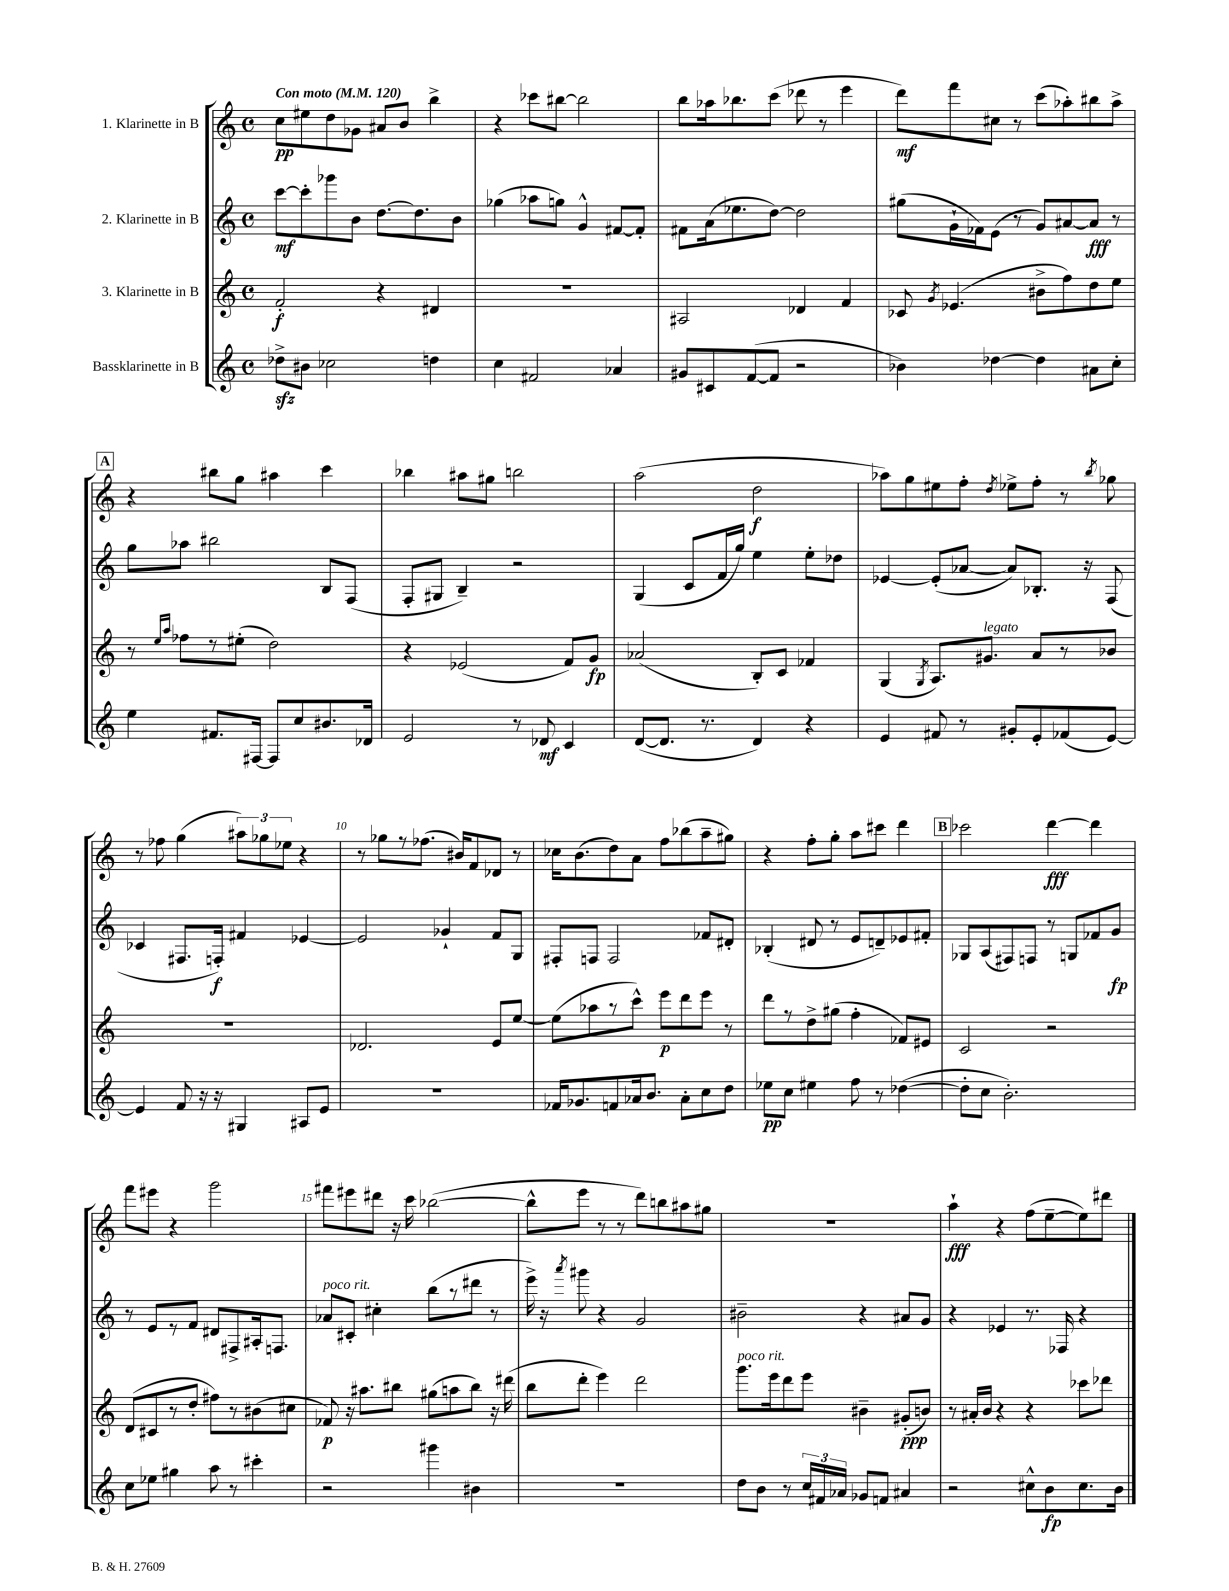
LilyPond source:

<<
\new StaffGroup <<
\new Staff = "s0" \with { instrumentName = "1. Klarinette in B" } {
    \clef treble \key c \major \defaultTimeSignature \time 4/4 \tempo "Con moto" 4 = 120
    \autoBeamOff c''8[\pp eis''8 d''8 ges'8] ais'8[ b'8] b''4-> |
    r4 ces'''8[ bis''8]~ bis''2 |
    b''8[ aes''16 bes''8. c'''8]( des'''8 r8 e'''4 |
    d'''8[\mf) f'''8 cis''8] r8 c'''8[( aes''8-.) bis''8 aes''8]-> |
    \mark \markup { \box "A" } r4 bis''8[ g''8] ais''4 c'''4 |
    bes''4 ais''8[ gis''8] b''2 |
    a''2( d''2\f |
    aes''8[) g''8 eis''8 f''8]-. \acciaccatura { d''8 } ees''8[-> f''8]-. r8 \acciaccatura { b''8 } ges''8 |
    r8 fes''8 g''4( \tuplet 3/2 { ais''8[) ges''8 ees''8] } r4 |
    r8 ges''8[ r8 fes''8.]( bis'16[) f'8 des'8] r8 |
    ces''16[ b'8.( d''8) a'8] f''8[ bes''8( a''8-- gis''8]) |
    r4 f''8[-. g''8]-. a''8[ cis'''8] d'''4 |
    \mark \markup { \box "B" } ces'''2 d'''4~\fff d'''4 |
    f'''8[ eis'''8] r4 g'''2 |
    fis'''8[ eis'''8 dis'''8] r16 c'''16 bes''2~( |
    bes''8[-^ e'''8] r8 r8 d'''8[) b''8 ais''8 gis''8] |
    R1 |
    a''4-!\fff r4 f''8[( e''8~-- e''8) dis'''8] \bar "|." |
}
\new Staff = "s1" \with { instrumentName = "2. Klarinette in B" } {
    \clef treble \key c \major \defaultTimeSignature \time 4/4
    \autoBeamOff c'''8[~\mf c'''8-. ges'''8 b'8] d''8.[~ d''8. b'8] |
    ges''4( aes''8[ g''8]) g'4-^ fis'8[~ fis'8]-. |
    fis'8[ a'16( ees''8. d''8]~) d''2 |
    gis''8[( g'16-! fes'16) e'8]( r8 g'8[) ais'8~ ais'8]\fff r8 |
    \mark \markup { \box "A" } g''8[ aes''8] bis''2 b8[ f8]( |
    f8[-. gis8] b4--) r2 |
    g4( c'8[ f'16 g''16]) e''4 e''8[-. des''8] |
    ees'4~ ees'8[-.( aes'8]~ aes'8[) bes8.]-. r16 f8( |
    ces'4 fis8.[ f16]-.\f) fis'4 ees'4~ |
    ees'2 ges'4-! f'8[ g8] |
    fis8[-. f8] f2 fes'8[ dis'8]-. |
    bes4-.( dis'8 r8 e'8[ d'8--) ees'8 fis'8]-. |
    \mark \markup { \box "B" } ges8[ a8( fis8) f8] r8 g8[ fes'8 g'8]\fp |
    r8 e'8[ r8 f'8] dis'8[ fis8-> ais16-. f8.] |
    aes'8[^\markup { \italic "poco rit." } cis'8]-. cis''4-. b''8[( r8 dis'''8] r8 |
    e'''16->) r16 \acciaccatura { a'''8 } gis'''8 r4 g'2 |
    bis'2-- r4 ais'8[ g'8] |
    r4 ees'4 r8. fes16 r4 \bar "|." |
}
\new Staff = "s2" \with { instrumentName = "3. Klarinette in B" } {
    \clef treble \key c \major \defaultTimeSignature \time 4/4
    \autoBeamOff f'2-.\f r4 dis'4 |
    R1 |
    ais2 des'4 f'4 |
    ces'8 \acciaccatura { g'8 } ees'4.( bis'8[-> f''8) d''8 e''8] |
    \mark \markup { \box "A" } r8 \grace { e''16[ a''16] } fes''8[ r8 eis''8]-.( d''2) |
    r4 ees'2( f'8[) g'8]\fp |
    aes'2( b8[-.) c'8] fes'4 |
    g4( \acciaccatura { g8 } a8.[) gis'8.]^\markup { \italic "legato" } a'8[ r8 bes'8] |
    R1 |
    des'2. e'8[ e''8]~ |
    e''8[( aes''8 r8 c'''8]-^) e'''8[\p d'''8 e'''8] r8 |
    d'''8[ r8 d''8-> gis''8]( f''4-. fes'8[) eis'8] |
    \mark \markup { \box "B" } c'2 r2 |
    d'8[( cis'8 r8 d''8]-. fis''8[) r8 bis'8( cis''8] |
    fes'8\p) r16 ais''8.[ bis''8] gis''8[( a''8 bis''8]) r16 dis'''16( |
    b''8[ d'''8]-. e'''4) d'''2 |
    g'''8.[^\markup { \italic "poco rit." } e'''16 d'''8 e'''8] bis'4-- gis'8[-.\ppp( b'8]) |
    r8 ais'16[-. b'16] r4 r4 ces'''8[ des'''8] \bar "|." |
}
\new Staff = "s3" \with { instrumentName = "Bassklarinette in B" } {
    \clef treble \key c \major \defaultTimeSignature \time 4/4
    \autoBeamOff des''8[->\sfz bis'8] ces''2 d''4 |
    c''4 fis'2 aes'4 |
    gis'8[ cis'8 f'8~( f'8] r2 |
    bes'4) des''4~ des''4 ais'8[ c''8]-. |
    \mark \markup { \box "A" } e''4 fis'8.[ fis16]~ fis8[ c''8 bis'8. des'16] |
    e'2 r8 des'8\mf c'4 |
    d'8[~( d'8.] r8. d'4) r4 |
    e'4 fis'8 r8 gis'8[-. e'8-. fes'8( e'8]~) |
    e'4 f'8 r16 r16 gis4 ais8[ e'8] |
    R1 |
    fes'16[ ges'8. f'8 aes'16 b'8.] aes'8[-. c''8 d''8] |
    ees''8[\pp c''8] eis''4 f''8 r8 des''4~( |
    \mark \markup { \box "B" } des''8[-. c''8] b'2.-.) |
    c''8[ ees''8] gis''4 a''8 r8 cis'''4-. |
    r2 gis'''4 bis'4 |
    R1 |
    d''8[ b'8] r8 \tuplet 3/2 { c''16[ fis'16 aes'16] } ges'8[ f'8] ais'4 |
    r2 cis''8[-^ b'8\fp cis''8. b'16] \bar "|." |
}
>>
>>
\layout { \context { \Score \override BarNumber.break-visibility = ##(#f #t #t) barNumberVisibility = #(every-nth-bar-number-visible 5) } }
